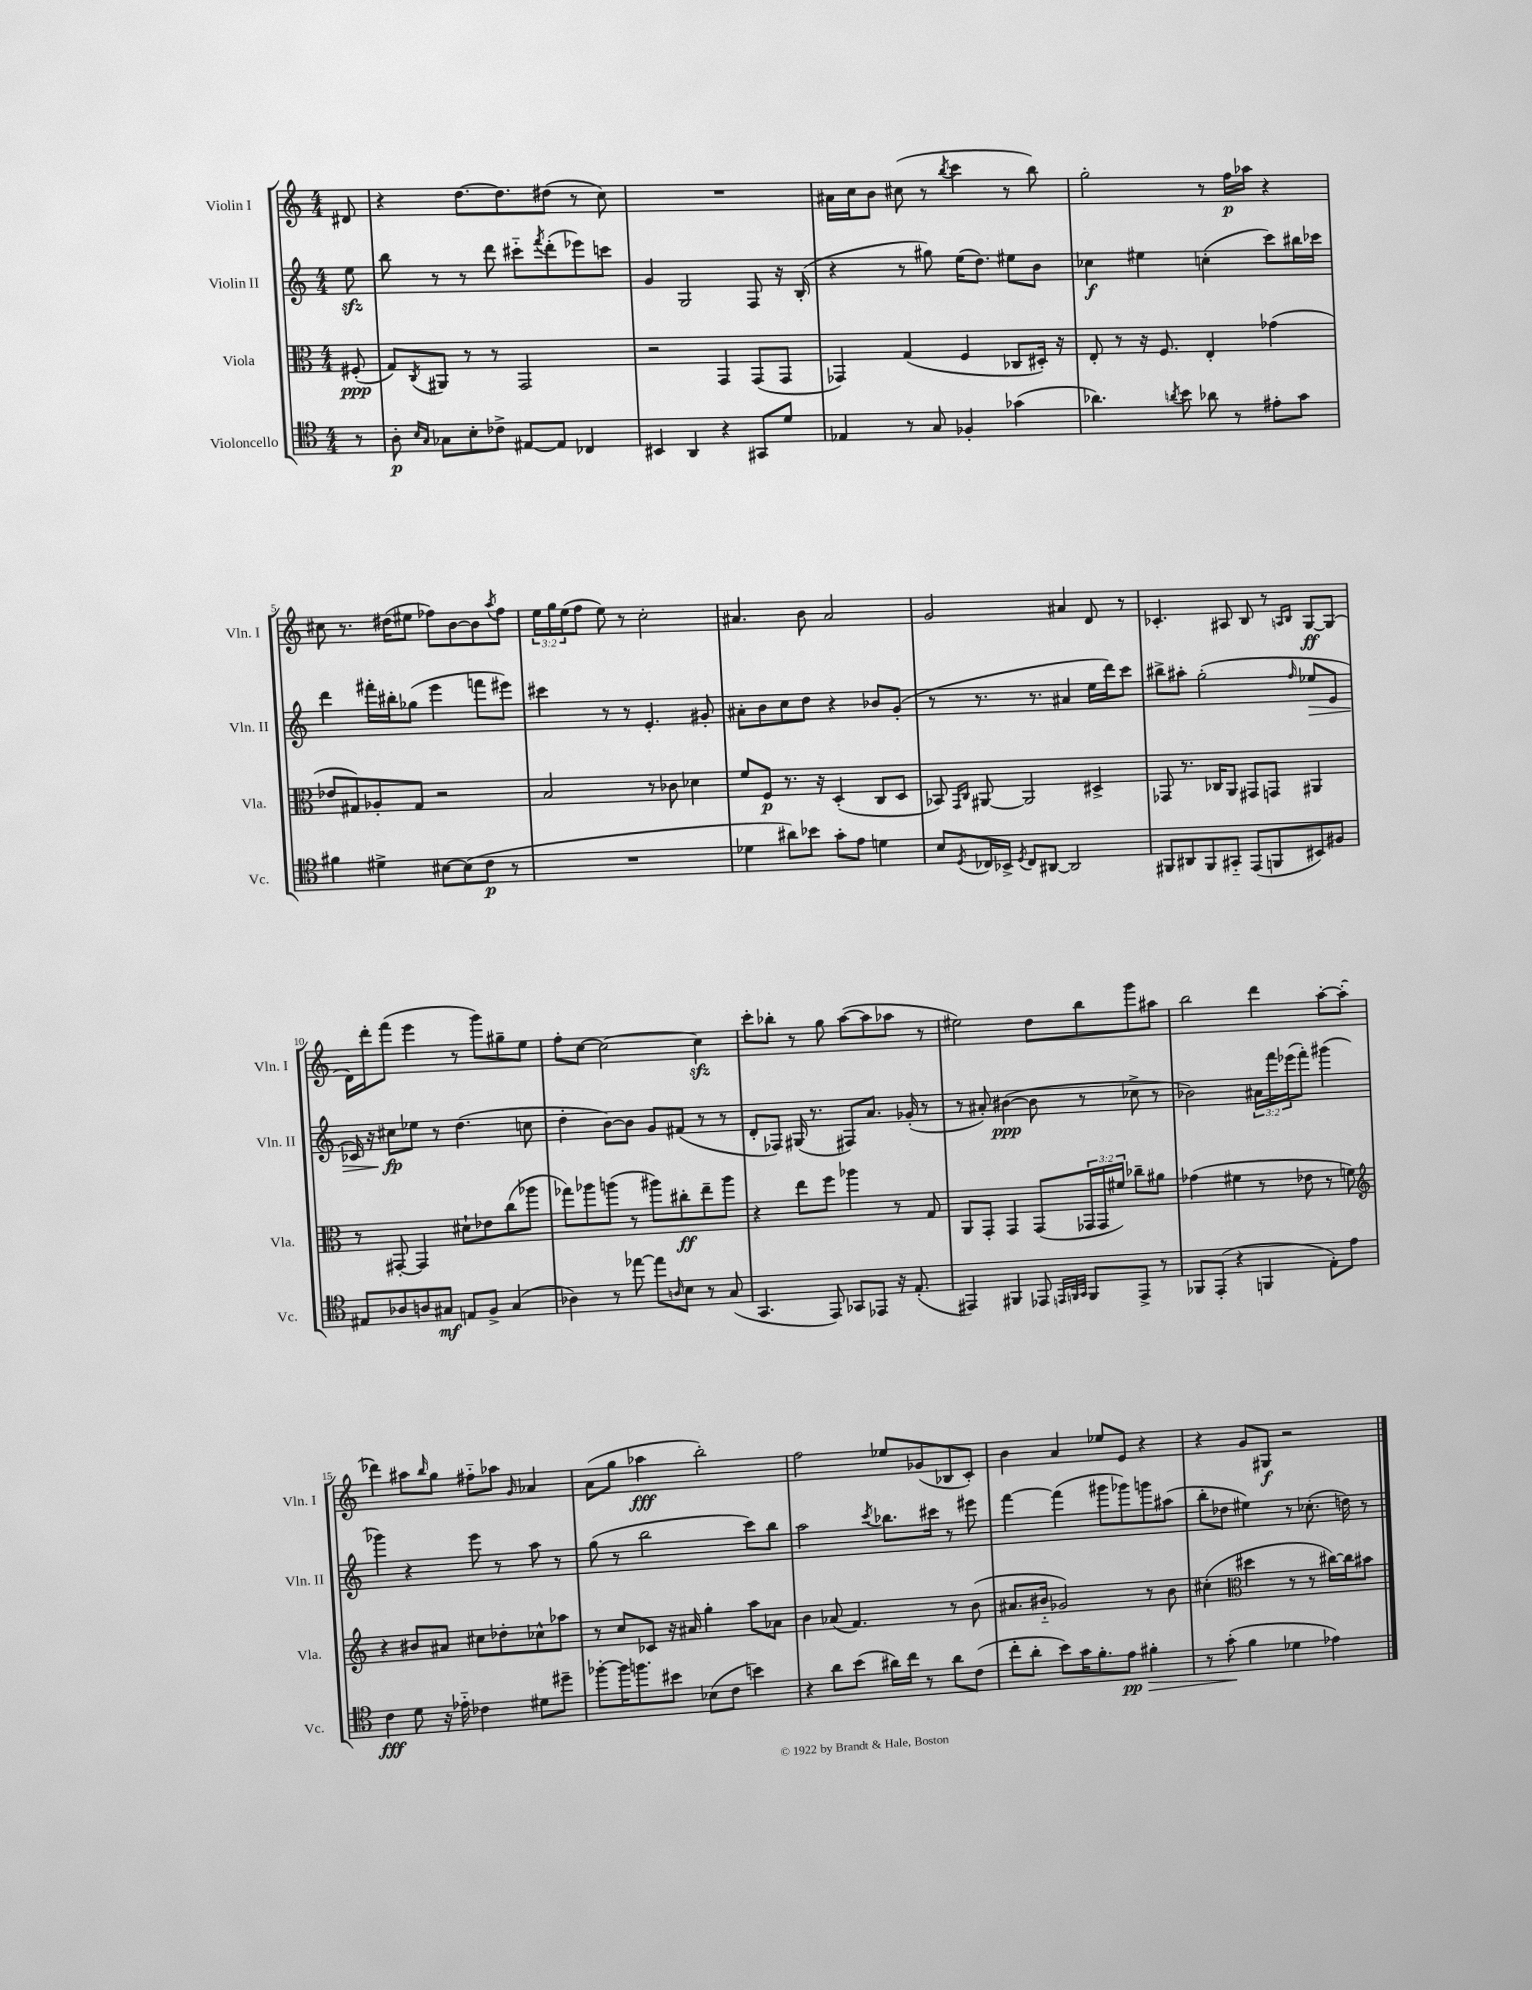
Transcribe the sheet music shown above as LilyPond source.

<<
\new StaffGroup <<
\new Staff = "s0" \with { instrumentName = "Violin I" shortInstrumentName = "Vln. I" } {
    \clef treble \key c \major \numericTimeSignature \time 4/4 \override Staff.TupletNumber.text = #tuplet-number::calc-fraction-text \partial 8
    dis'8 |
    r4 d''8.~ d''8. dis''8( r8 c''8) |
    R1 |
    ais'16 c''16 b'8 cis''8( r8 \acciaccatura { b''8 } c'''4 r8 b''8) |
    g''2-. r8 f''16\p aes''16 r4 |
    cis''8 r8. dis''16( eis''8 fes''8) b'8~ b'8 \acciaccatura { a''8 } fes''8 |
    \tuplet 3/2 { e''16 g''16 e''16( } f''8 e''8) r8 c''2-. |
    ais'4. b'8 ais'2 |
    g'2 ais'4 d'8 r8 |
    ces'4.-. ais8 b8 r8 \grace { a16 b16 } g8~\ff g8( |
    d'16) d'''16-. f'''8( e'''4 r8 g'''8) gis''8-- e''8 |
    f''8-. c''8~ c''2~ c''4\sfz |
    c'''8-. bes''8-. r8 g''8 a''8~( a''8 aes''8 r8 |
    eis''2) d''8 b''8 g'''8 ais''8 |
    b''2 d'''4 a''8~-. a''8-.( |
    des'''4) ais''8 \grace { b''16 } g''8 fis''8-_ aes''8 \grace { g'16 } aes'4 |
    a'8( g''8 aes''4\fff b''2-.) |
    f''2 ees''8 ges'8( bes8 c'8-.) |
    b'4 a'4 ees''8 e'8 r4 |
    r4 g'8 gis8\f r2 \bar "|." |
}
\new Staff = "s1" \with { instrumentName = "Violin II" shortInstrumentName = "Vln. II" } {
    \clef treble \key c \major \numericTimeSignature \time 4/4 \override Staff.TupletNumber.text = #tuplet-number::calc-fraction-text \partial 8
    e''8\sfz |
    b''8 r8 r8 d'''8 cis'''8-_ \acciaccatura { f'''8 } d'''8-.( ees'''8) c'''8 |
    g'4 g2 f8 r16 b16-.( |
    r4 r8 gis''8) e''16( d''8.) eis''8 b'8 |
    ces''4\f eis''4 c''4-.( c'''8) bis''16 ces'''16 |
    d'''4 fis'''16-. bis''16-. ges''8( e'''4 f'''8 eis'''8) |
    cis'''4 r8 r8 e'4.-. gis'8-. |
    ais'8-. b'8 c''8 d''8 r4 bes'8 g'8-.( |
    r8 r8. r8. ais'4 e''16 d'''16) c'''8 |
    bis''8-> ais''8-. g''2-.( \grace { f''16 } ees''8\> e'8 |
    ces'16) r16 cis''8\fp\! ees''8 r8 d''4.( c''8 |
    d''4-. b'8~) b'8 g'8 fis'8( r8 r8 |
    d'8-. fes8) gis16( r8. fis8) a'8. ges'16-.( r8 |
    r8 ais'8-.) bis'4~\ppp( bis'8 r8 ces''8-> r8 |
    bes'2) \tuplet 3/2 { ais'16 f'''16 ees'''16( } f'''8-.) gis'''4( |
    ges'''4) r4 e'''8 r8 a''8 r8 |
    g''8( r8 b''2 c'''8) b''8 |
    a''2 \acciaccatura { c'''8 } bes''8. cis'''16 r8 eis'''8 |
    f'''4~ f'''4( gis'''8 ges'''8) g'''8 ais''8( |
    b''8-. des''8 eis''4) r8 ces''8.-.( d''16) r8 \bar "|." |
}
\new Staff = "s2" \with { instrumentName = "Viola" shortInstrumentName = "Vla." } {
    \clef alto \key c \major \numericTimeSignature \time 4/4 \override Staff.TupletNumber.text = #tuplet-number::calc-fraction-text \partial 8
    fis8-.\ppp( |
    g8) \acciaccatura { c8 } ais,8 r8 r8 g,2 |
    r2 g,4 g,8( g,8 |
    ges,4) g4( f4 ces8 dis16-.) r16 |
    e8-. r8 r16 f8. e4-. ges'4( |
    ees'8 gis8) aes8-. gis8 r2 |
    b2 r8 ces'8 des'4 |
    f'8 f8\p r8. r16 d4-.( c8 d8 |
    bes,8) \grace { g,16 c16 } ais,8~ ais,2 dis4-> |
    ges,8 r8. ces16 a,8 gis,8 g,8 ais,4 |
    r8 gis,8~-. gis,4 dis'8-! ees'8 c''8( aes''8 |
    ges''8) aes''8 a''8( r8 ais''8) cis''8-.\ff e''8-- ais''8 |
    r4 e''8 f''8 aes''4 r8 g8 |
    a,8 g,8-. g,4 g,8( \tuplet 3/2 { ges,16 ges,16 fis'16) } ces''8-- ais'8 |
    ges'4( fis'4 r8 ees'8 r8 f'8) |
    \clef treble r4 bis'8 ais'8 cis''8 des''8-. ces''8-^ aes''8 |
    r8 c''8 ces'8 r16 ais'16 g''4-. a''8 aes'8 |
    b'4 aes'8( f'4.) r8 b'8( |
    ais'8. bis'16-_ ges'2) r8 bis'8 |
    cis''4-.( \clef alto dis''4 r8 r8 cis''16~) cis''16 bis'8 \bar "|." |
}
\new Staff = "s3" \with { instrumentName = "Violoncello" shortInstrumentName = "Vc." } {
    \clef tenor \key c \major \numericTimeSignature \time 4/4 \partial 8
    r8 |
    a8-.\p \grace { b16 g16 } ges8 b8-. ces'8-> eis8~ eis8 ces4 |
    bis,4 a,4 r4 gis,8 d'8 |
    ees4 r8 g8 fes4-. ges'4( |
    aes'4.) \acciaccatura { a'8 } b'8 aes'8 r8 eis'8-. g'8 |
    fis'4 dis'4-> bis8~ bis8( c'8\p r8 |
    R1 |
    des'4 ais'8) bes'8 g'8-. e'8 d'4 |
    b8 \acciaccatura { d8 } ces16 bes,16-> \acciaccatura { d8 } ces8 ais,8~ ais,2 |
    fis,8 ais,8 fis,8 gis,8-_ e,8( f,8 bis,8) fis8 |
    eis8 aes8 a8 gis8\mf e8 f8-> gis4( |
    aes4) r8 ees''8~ ees''8 \grace { a16 } b8 r8 g8( |
    g,4. e,8) ges,8 ees,8 r16 e8.-.( |
    eis,4) fis,4 ees,8 \grace { e,32 f,32 g,32 } f,8 e,8-> r8 |
    fes,8 e,8-.( r4 f,4 e8-.) e'8 |
    c'4\fff d'8 r16 ees'16-_ ces'4 dis'8 dis''8-- |
    fes''8~-. fes''16 f''8. bis'8 bes8( c'8 b'4) |
    r4 a'8 b'8( ais'16) c''16 r8 ais'8 c'8( |
    c''8-. a'8-. b'8) g'16 f'8.-. e'8\pp\> fis'4-. |
    r8 g'8-.\!( f'4 des'4 ees'4) \bar "|." |
}
>>
>>
